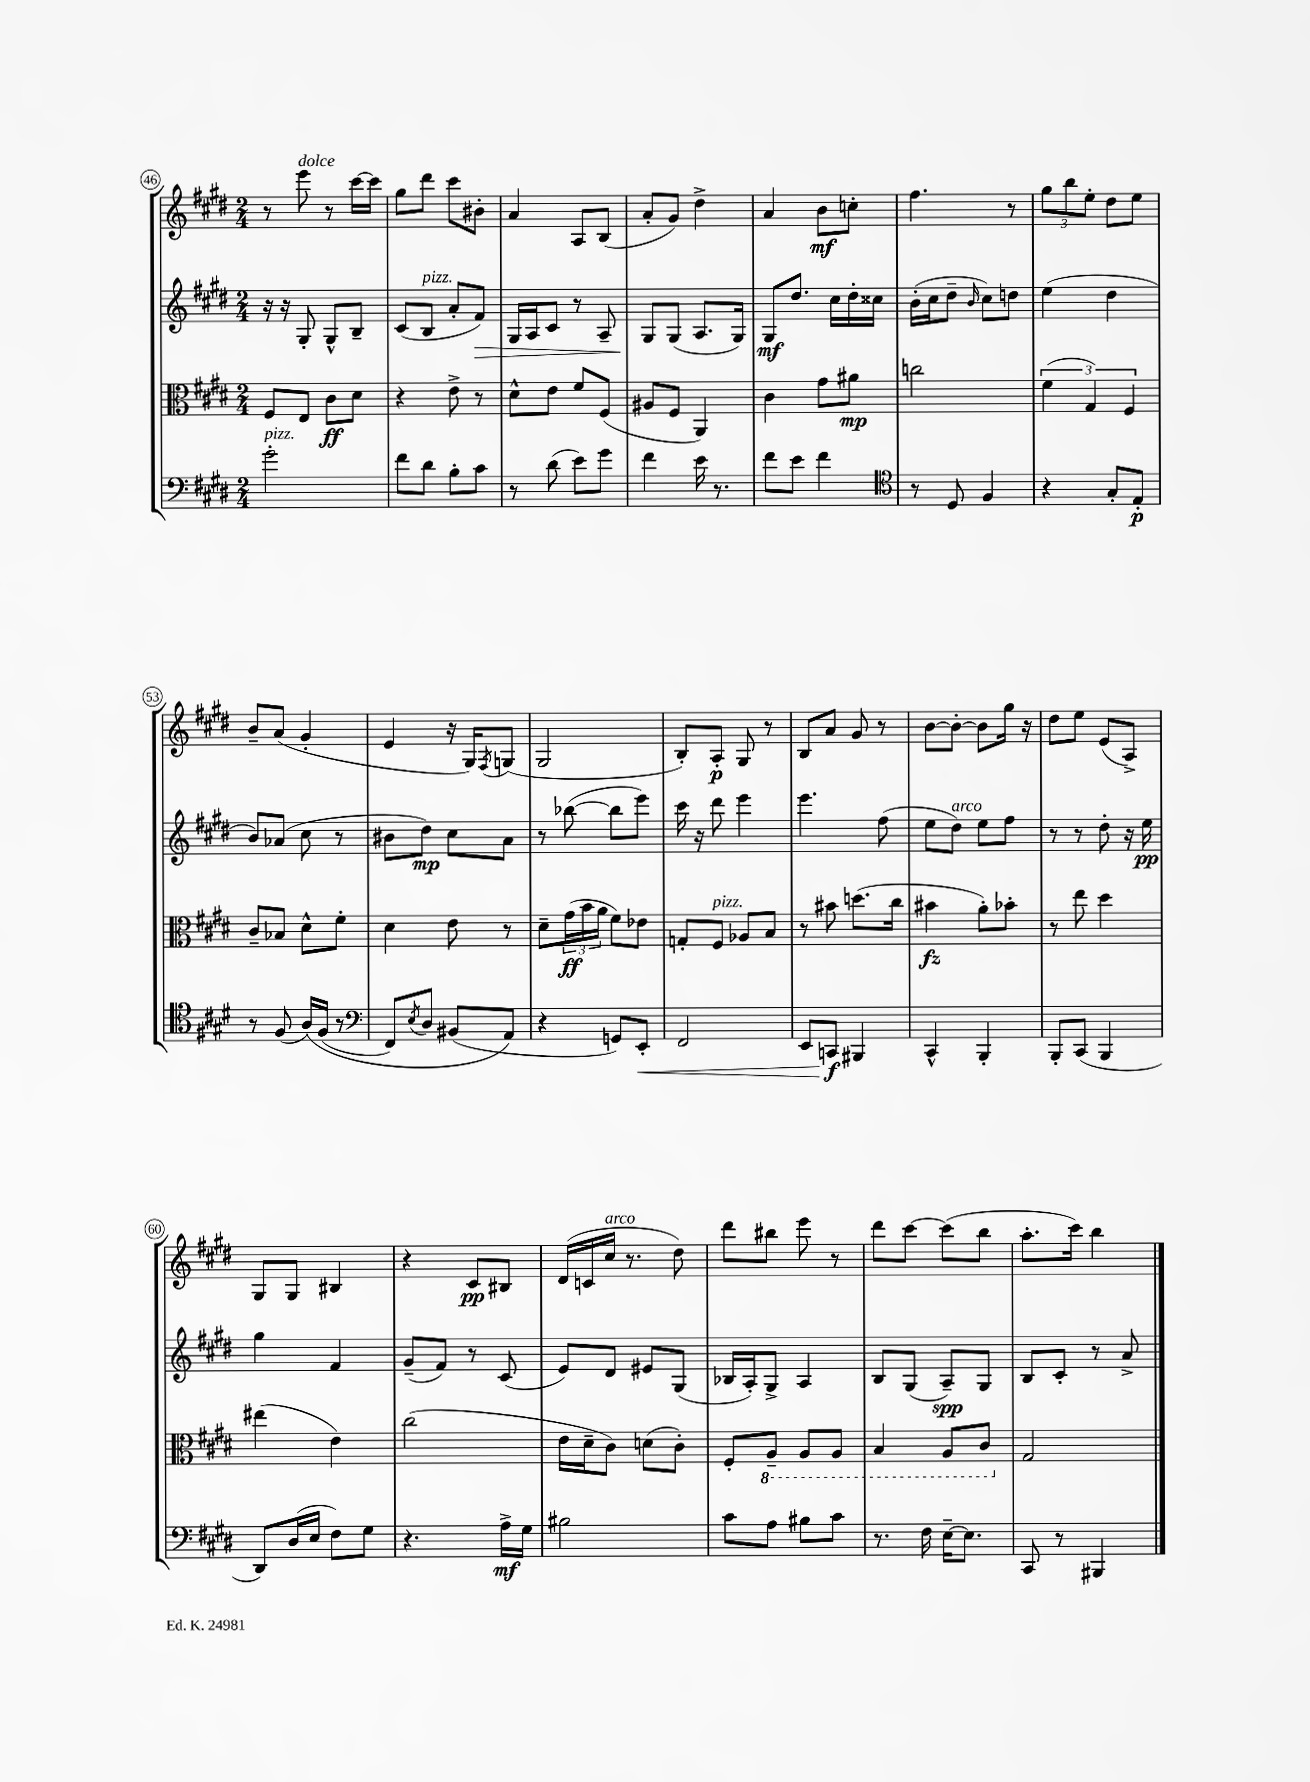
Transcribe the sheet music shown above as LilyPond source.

<<
\new StaffGroup <<
\new Staff = "s0" {
    \clef treble \key e \major \numericTimeSignature \time 2/4
    r8 e'''8^\markup { \italic "dolce" } r8 cis'''16~ cis'''16 |
    gis''8 dis'''8 cis'''8 bis'8-. |
    a'4 a8 b8( |
    a'8-. gis'8) dis''4-> |
    a'4 b'8\mf c''8-. |
    fis''4. r8 |
    \tuplet 3/2 { gis''8 b''8 e''8-. } dis''8 e''8 |
    b'8-- a'8( gis'4-. |
    e'4 r16 gis16) \acciaccatura { fis8 } g8( |
    gis2 |
    b8-.) a8-.\p gis8 r8 |
    b8 a'8 gis'8 r8 |
    b'8~ b'8~-. b'8 gis''16 r16 |
    dis''8 e''8 e'8( a8->) |
    gis8 gis8 bis4 |
    r4 cis'8\pp bis8 |
    dis'16( c'16 cis''16^\markup { \italic "arco" } r8. dis''8) |
    dis'''8 bis''8 e'''8 r8 |
    dis'''8 cis'''8~ cis'''8( b''8 |
    a''8.-. cis'''16) b''4 \bar "|." |
}
\new Staff = "s1" {
    \clef treble \key e \major \numericTimeSignature \time 2/4
    r16 r16 gis8-. gis8-^ b8-- |
    cis'8( b8^\markup { \italic "pizz." } a'8-. fis'8\>) |
    gis16 a16 cis'8 r8 a8-- |
    gis8\! gis8( a8. gis16) |
    gis8\mf dis''8. cis''16 dis''16-. cisis''16 |
    b'16-.( cis''16 dis''8-- \grace { b'16 } cis''8) d''8 |
    e''4( dis''4 |
    b'8) aes'8( cis''8 r8 |
    bis'8 dis''8\mp) cis''8 a'8 |
    r8 bes''8~( bes''8 e'''8) |
    cis'''16 r16 dis'''8 e'''4 |
    e'''4. fis''8( |
    e''8 dis''8^\markup { \italic "arco" }) e''8 fis''8 |
    r8 r8 dis''8-. r16 e''16\pp |
    gis''4 fis'4 |
    gis'8--( fis'8) r8 cis'8( |
    e'8) dis'8 eis'8 gis8( |
    bes16 a16-.) gis8-> a4 |
    b8 gis8( a8--\spp) gis8 |
    b8 cis'8-. r8 a'8-> \bar "|." |
}
\new Staff = "s2" {
    \clef alto \key e \major \numericTimeSignature \time 2/4
    fis8 e8 cis'8\ff dis'8 |
    r4 e'8-> r8 |
    dis'8-^ e'8 fis'8 fis8( |
    ais8 fis8 a,4) |
    cis'4 gis'8 ais'8\mp |
    c''2 |
    \tuplet 3/2 { fis'4( gis4) fis4 } |
    cis'8-- bes8 dis'8-^ fis'8-. |
    dis'4 e'8 r8 |
    dis'8-- \tuplet 3/2 { gis'16\ff( b'16 a'16 } fis'8) ees'8 |
    g8-. fis8^\markup { \italic "pizz." } aes8 b8 |
    r8 bis'8 d''8.( cis''16 |
    bis'4\fz a'8-.) bes'8-. |
    r8 e''8 dis''4 |
    eis''4( e'4) |
    cis''2( |
    e'16 dis'16-- cis'8) d'8( cis'8-.) |
    fis8-. \ottava #-1 a,8-- a,8 a,8 |
    b,4 a,8 cis8 \ottava #0 |
    gis2 \bar "|." |
}
\new Staff = "s3" {
    \clef bass \key e \major \numericTimeSignature \time 2/4
    gis'2-.^\markup { \italic "pizz." } |
    fis'8 dis'8 b8-. cis'8 |
    r8 dis'8( e'8) gis'8 |
    fis'4 e'16 r8. |
    fis'8 e'8 fis'4 |
    \clef tenor r8 dis8 fis4 |
    r4 gis8-. e8-.\p |
    r8 fis8( a16)\( fis16( r8 |
    \clef bass fis,8) \acciaccatura { e8 } dis8 bis,8( a,8\) |
    r4 g,8) e,8-.\< |
    fis,2 |
    e,8 c,8\f\! bis,,4 |
    cis,4-^ b,,4-. |
    b,,8-. cis,8( b,,4 |
    dis,8) dis16( e16 fis8) gis8 |
    r4. a16->\mf gis16 |
    bis2 |
    cis'8 a8 bis8 cis'8 |
    r8. fis16 e16~-- e8. |
    cis,8 r8 bis,,4 \bar "|." |
}
>>
>>
\layout { \context { \Score currentBarNumber = #46 \override BarNumber.stencil = #(make-stencil-circler 0.1 0.3 ly:text-interface::print) } }
